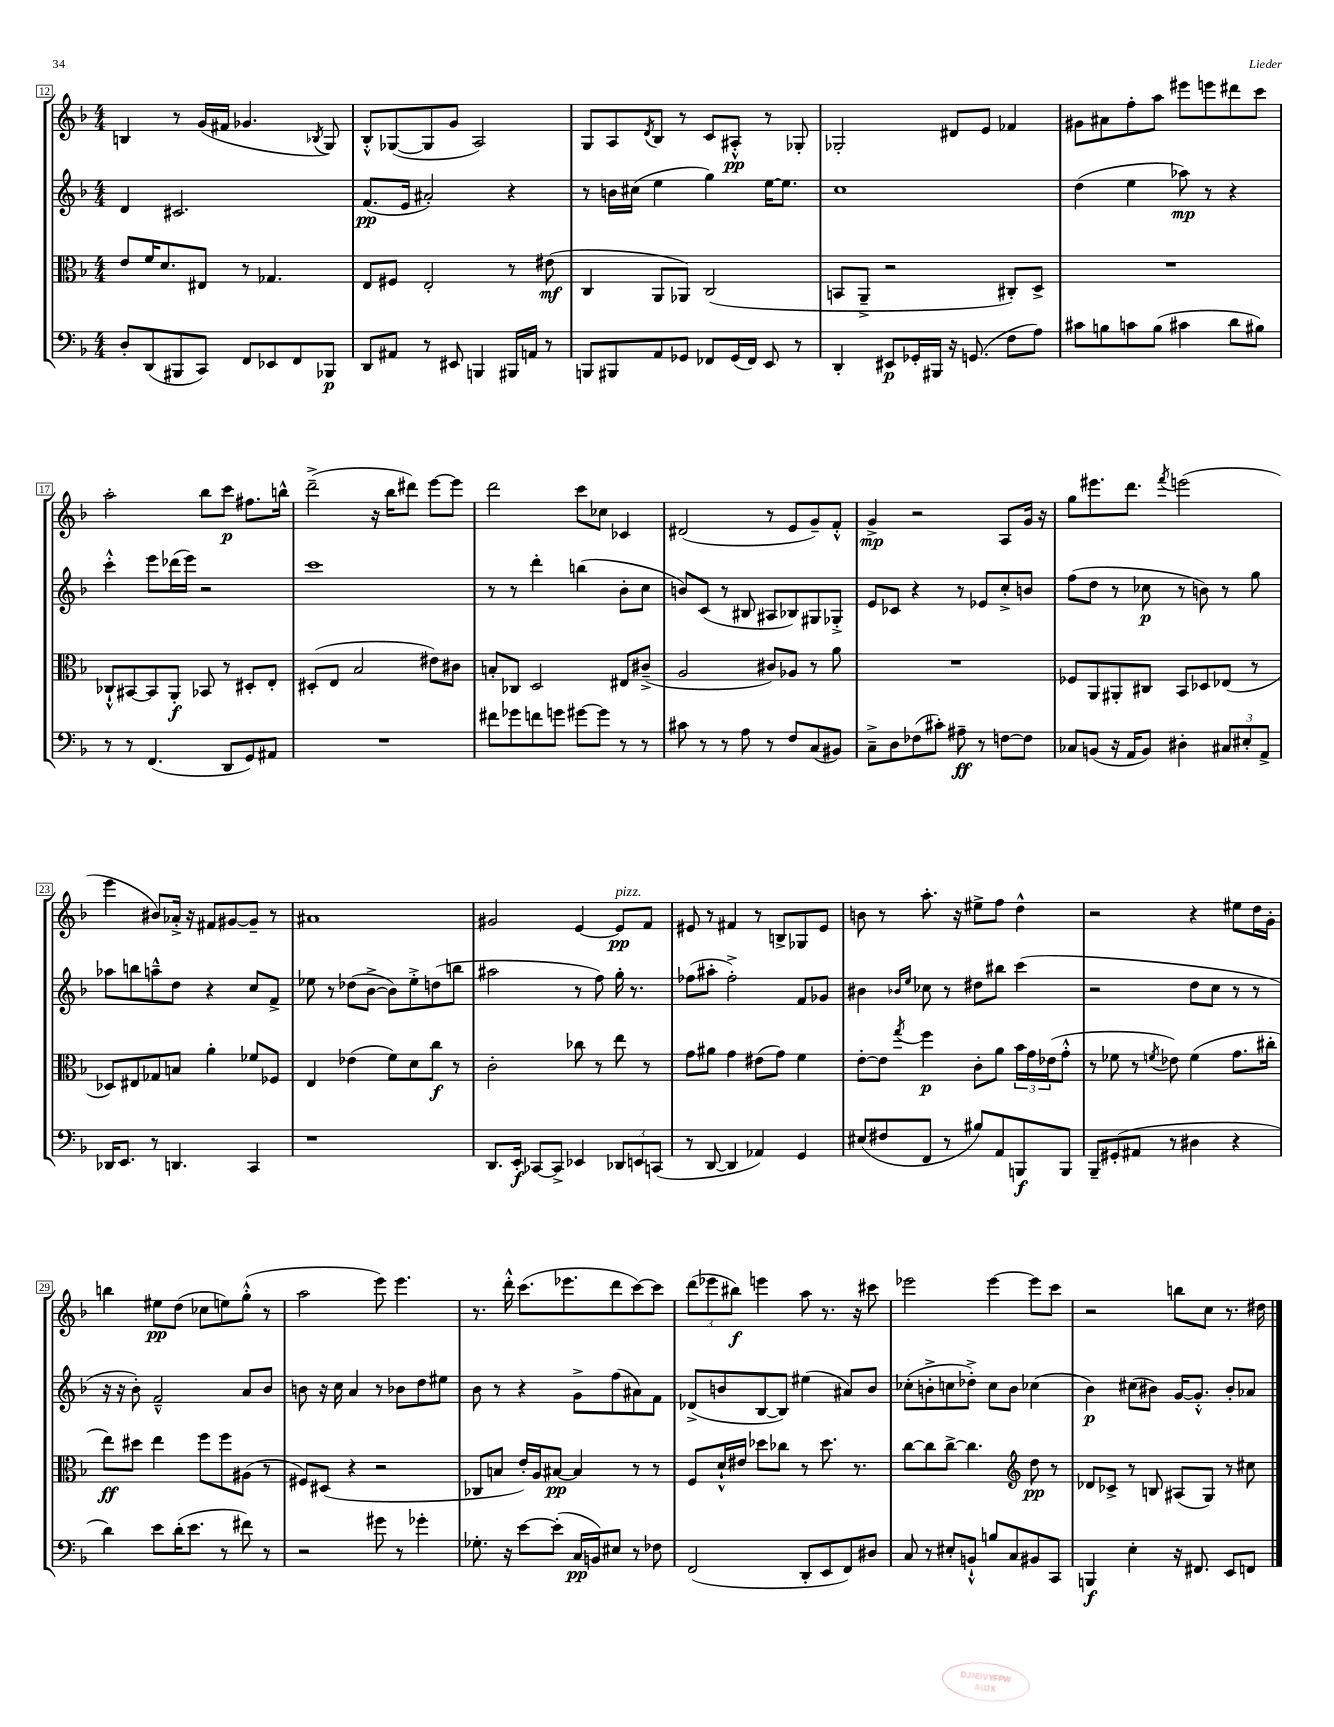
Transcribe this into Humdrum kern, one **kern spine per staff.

**kern	**kern	**kern	**kern
*staff4	*staff3	*staff2	*staff1
*clefF4	*clefC3	*clefG2	*clefG2
*k[b-]	*k[b-]	*k[b-]	*k[b-]
*M4/4	*M4/4	*M4/4	*M4/4
8D'	8e	4d	4B
(8DD	16f	.	.
.	8.d	.	.
8BBB#	.	2.c#	8r
8CC)	8E#	.	(16g
.	.	.	16f#
8FF	8r	.	4.g-
8EE-	4.G-	.	.
8FF	.	.	.
.	.	.	8qB-
8BBB-	.	.	8G)
=	=	=	=
8DD	8E	(8.f	8B-'^^
8AA#	8F#	.	([8G-
.	.	16e	.
8r	2E'	2a#')	8G-]
8EE#	.	.	8g
4BBB	.	.	2A)
16BBB#	8r	4r	.
16AA	.	.	.
8r	(8e#	.	.
=	=	=	=
8BBB	4C	8r	8G
8BBB#	.	16b	8A
.	.	(16cc#	.
.	.	.	8qd
8AA	8AA	4ee	8B-
8GG-	8AA-)	.	8r
8FF-	(2C	4gg)	8c
(16GG-	.	.	8A#'^^
16FF-)	.	.	.
8EE	.	[16ee	8r
.	.	8.ee]	.
8r	.	.	8G-'
=	=	=	=
4DD'	8BB	1cc	2G-'
.	8AA~^	.	.
8EE#	2r	.	.
16GG-'	.	.	.
16BBB#	.	.	.
16r	.	.	8d#
(8.GG	.	.	.
.	.	.	8e
8F	8C#')	.	4f-
8A)	8D^	.	.
=	=	=	=
8c#	1r	(4dd	8g#
8B	.	.	8a#
8c	.	4ee	8ff'
(8B	.	.	8aa
4c#	.	8aa-)	8eee#
.	.	8r	8eee
8d	.	4r	8ddd#
8B#)	.	.	8ccc
=	=	=	=
8r	8C-`^^	4ccc'^^	2aa'
8r	[8BB#	.	.
(4.FF	8BB#]	8eee	.
.	8AA'	(16ddd-	.
.	.	16eee)	.
.	8BB-	2r	8bb-
8DD	8r	.	8ccc
8GG)	8D#'	.	8.ff#
8AA#	8E'	.	.
.	.	.	16bb^^
=	=	=	=
1r	(8D#'	1ccc	(2ddd~^
.	8E	.	.
.	2B-	.	.
.	.	.	16r
.	.	.	16bb-
.	.	.	8ddd#)
.	8e#)	.	[8eee
.	8c#	.	8eee]
=	=	=	=
8f#	8B'	8r	2ddd
8g-	8C-	8r	.
8f	2D	4ddd'	.
8g	.	.	.
[8g#	.	(4bb	8ccc
8g#]	.	.	8cc-
8r	8E#	8b-'	4c-
8r	(8c#~^	8cc	.
=	=	=	=
8c#	2A	8b)	(2d#
8r	.	(8c	.
8r	.	8r	.
8A	.	8B#	.
8r	8c#)	8A#	8r
8F	8A-	8B-)	8e
(8C	8r	8G#	8g~)
8BB#)	8a	8G-'^	8f'^^
=	=	=	=
8C~^	1r	8e	4g^
8D	.	8c-	.
(8F-	.	4r	2r
8c#')	.	.	.
8A#~	.	8r	.
8r	.	8e-	.
[8F	.	8cc'^	8A
8F]	.	8b	16g
.	.	.	16r
=	=	=	=
8C-	8F-	(8ff	8gg
(8BB	8AA	8dd	8.eee#
16r	8AA#'	8r	.
16AA	.	.	8.ddd
8BB)	8C#	8cc-	.
.	.	.	8qfff
4D#'	8BB-	8r	(2eee
.	8D-	8b)	.
12C#	(8E-	8r	.
12E#'	.	.	.
.	8r	8gg	.
12AA^	.	.	.
=	=	=	=
16DD-	8D-)	8aa-	4eee
8.EE	.	.	.
.	8E#	8bb	.
8r	8G-	8aa~^^	8b#)
4.DD	8B	8dd	16a-'^
.	.	.	16r
.	4a'	4r	8f#
.	.	.	[8g#
4CC	8f-	8cc	8g#~]
.	8F-	8f^	8r
=	=	=	=
1r	4E	8ee-	1a#
.	.	8r	.
.	(4e-	(8dd-	.
.	.	[8b-^	.
.	8f)	8b-])	.
.	8d	8ee-'^	.
.	8cc	(8dd	.
.	8r	8bb	.
=	=	=	=
8.DD	2c'	2aa#	2g#
16EE'	.	.	.
[8CC-	.	.	.
8CC-^]	.	.	.
4EE-	8cc-	8r	[4e
.	8r	8ff)	.
12DD-	8ee	16gg'	8e]
.	.	8.r	.
12EE	.	.	.
.	8r	.	8f
(12CC	.	.	.
=	=	=	=
8r	8g	(8ff-	8e#
[8DD	8a#	8aa#'	8r
4DD]	4g	2ff-'^)	4f#
4AA-)	(8e#	.	8r
.	8g)	.	8B^
4GG	4f	8f	8G-
.	.	8g-	8e#
=	=	=	=
(8E#	[8e'	4b#	8b
8F#	8e]	.	8r
.	.	16qqb-	.
.	8qgg	16qqee	.
8FF	4ff	8cc-	8.aa'
8r	.	8r	.
.	.	.	16r
8B#)	8c'	8dd#	8ee#^
8AA	8a	8bb#	8ff
8BBB	24b-	(4ccc	4dd^^
.	24g	.	.
.	(24e-	.	.
8BBB	8g'^^	.	.
=	=	=	=
8BBB-~	8r	2r	2r
(8GG#'	8f-	.	.
8AA#	8r	.	.
.	8qf	.	.
8r	8e-)	.	.
4D#	(4f	8dd	4r
.	.	8cc	.
4r	8.g	8r	8ee#
.	.	8r	16dd
.	16cc#'	.	16g'
=	=	=	=
4d)	8ee)	16r	4bb
.	.	16r	.
.	8dd#	8b-')	.
8e	4ee	2f~^^	8ee#
(16d'	.	.	(8dd
8.e	.	.	.
.	8ff	.	8cc-
8r	8ff	.	8ee)
8f#)	(8A#	8a	(8gg'^^
8r	8r	8b-	8r
=	=	=	=
2r	8F#)	8b	2aa
.	(8D#	16r	.
.	.	16cc	.
.	4r	4a	.
8g#	2r	8r	8eee)
8r	.	8b-	4.eee
4g-'	.	8dd	.
.	.	8ee#	.
=	=	=	=
8.G-'	8C-	8b-	8.r
.	8B	8r	.
16r	.	.	16ddd'^^
[8e	16e')	4r	(8.ccc
.	16A	.	.
(8e']	[8B#	.	.
.	.	.	8.eee-
16C	4B#]	8g^	.
16BB)	.	.	.
8E#	.	(8ff	8ddd
8r	8r	8a#)	[8ccc)
8F-	8r	8f	8ccc]
=	=	=	=
(2FF	8F	(8d-^	(12ddd
.	.	.	12eee-
.	16d`^^	8b	.
.	.	.	12bb#)
.	16e#	.	.
.	8dd-	[8B-	4eee
.	8cc-	8B-])	.
8DD'	8r	(4ee#	8aa
8EE	8.dd-	.	8.r
8FF)	.	8a#)	.
.	8.r	.	16r
8D#	.	8b	8ccc#
=	=	=	=
8C	[8cc	(8cc-'	2eee-
8r	8cc]	8b'^	.
8E#'	[8cc^	8cc	.
8BB`^^	4.cc]	8dd-'^)	.
8B	.	8cc	[4eee-
8C	.	8b	.
*	*clefG2	*	*
8BB#	8dd	(4cc-	8eee-]
8CC	8r	.	8ccc
=	=	=	=
4BBB	8d-	4b-)	2r
.	8c-^	.	.
4E'	8r	(8cc#	.
.	8B	8b#)	.
16r	(8A#	[16g	8bb
8.FF#	.	8.g'^^]	.
.	8G)	.	8cc
8EE	8r	8b#'	8.r
8FF	8cc#	8a-	.
.	.	.	16dd#
==	==	==	==
*-	*-	*-	*-
